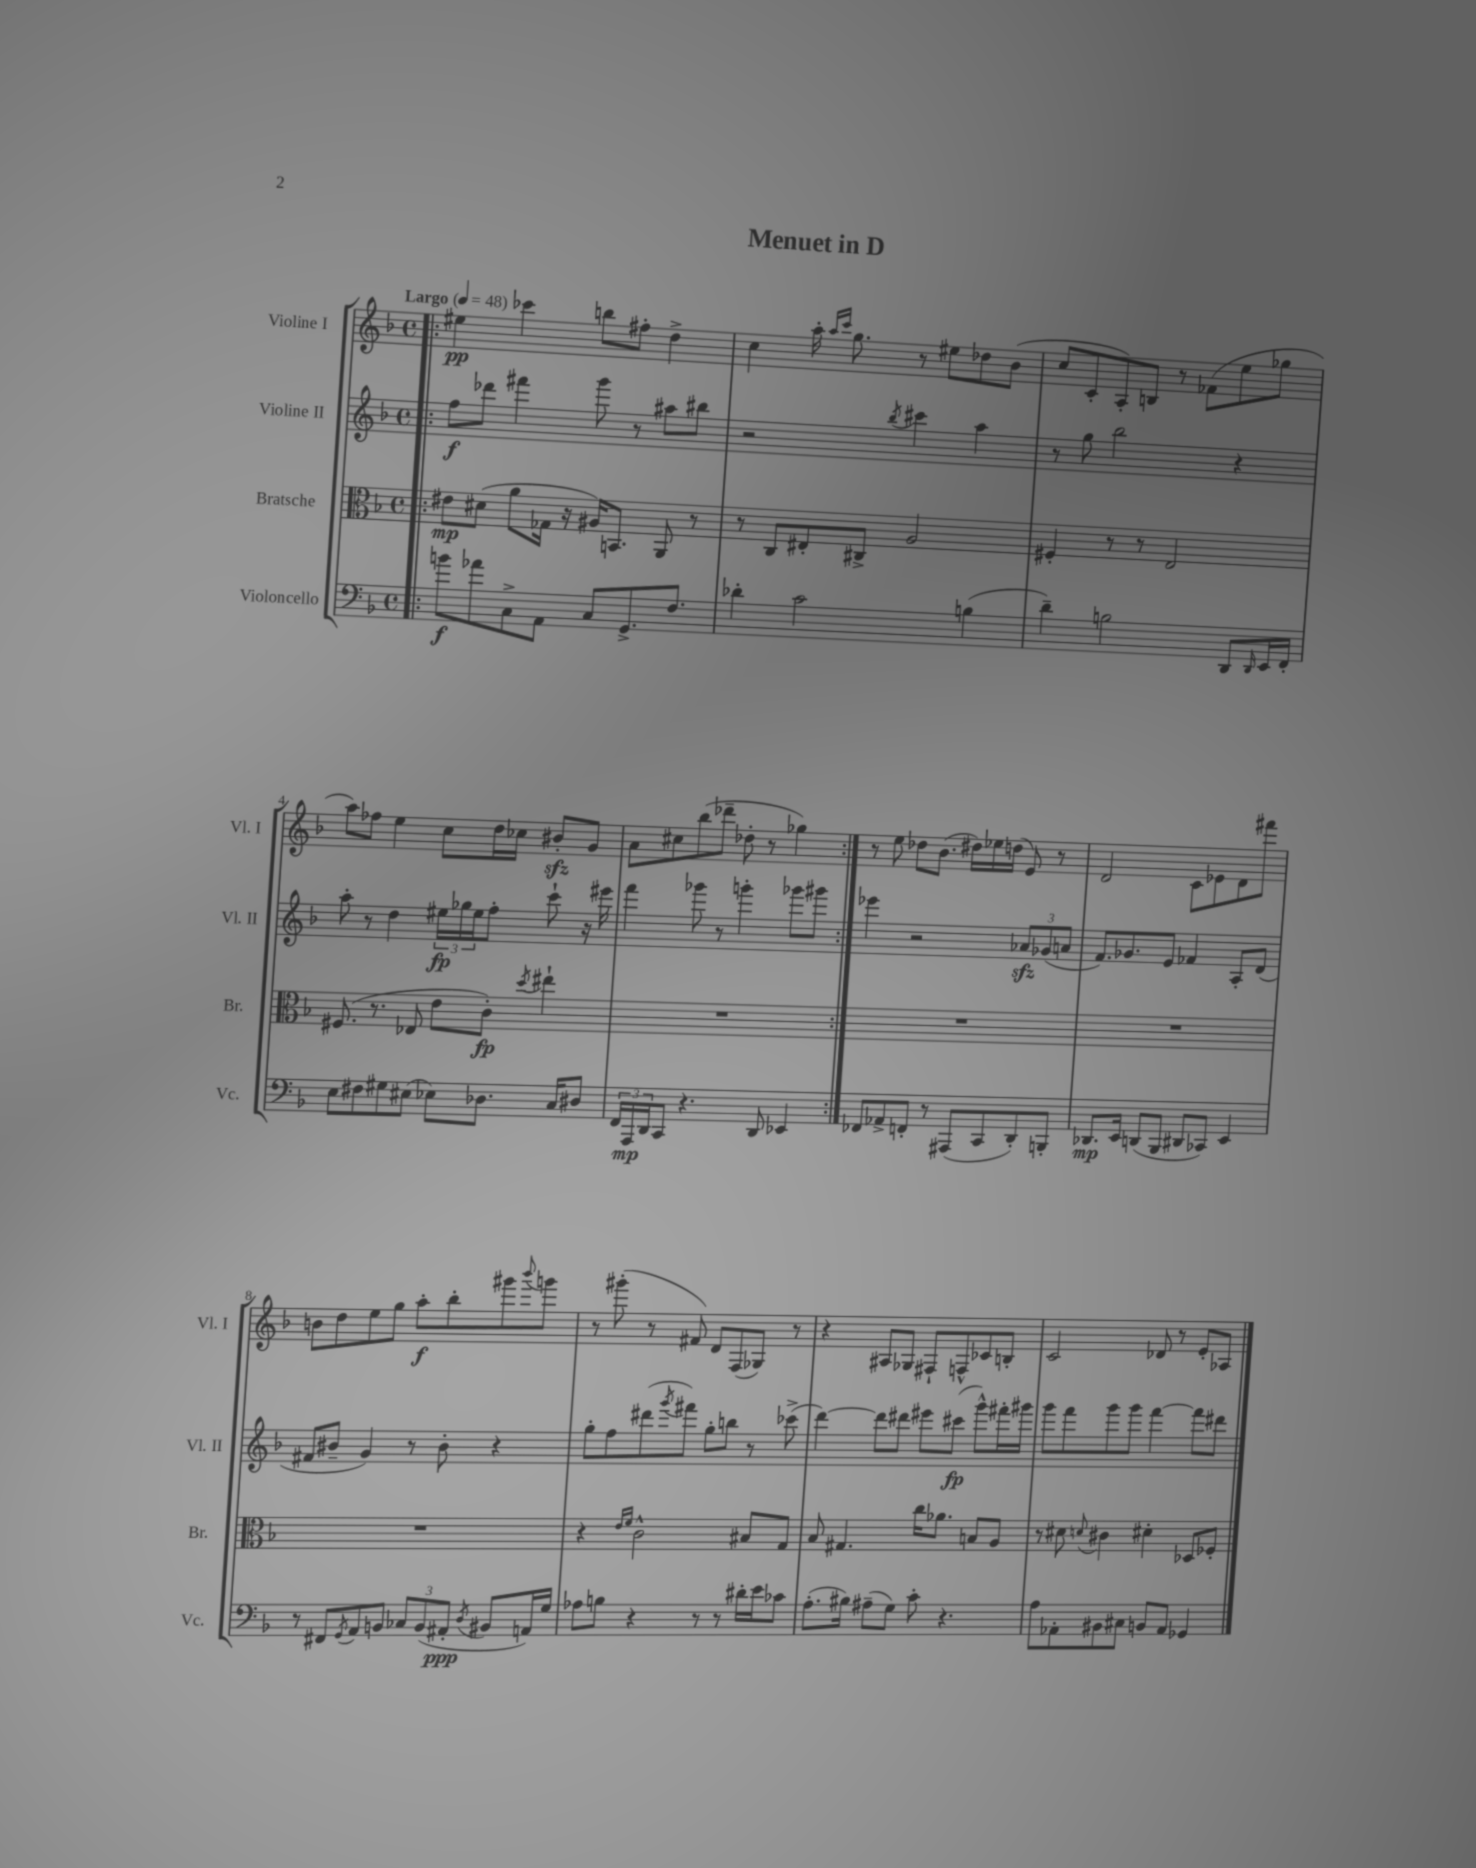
\header { title = "Menuet in D" }
<<
\new StaffGroup <<
\new Staff = "s0" \with { instrumentName = "Violine I" shortInstrumentName = "Vl. I" } {
    \clef treble \key f \major \defaultTimeSignature \time 4/4 \tempo "Largo" 4 = 48
    \repeat volta 2 { \bar ".|:" eis''4\pp ces'''4 b''8 fis''8-. d''4-> |
    c''4 a''16-. \grace { a''16 c'''16 } g''8. r8 eis''8 des''8 bes'8( |
    c''8 c'8-. a8-.) b8 r8 fes'8( e''8 ges''8 |
    a''8) fes''8 e''4 c''8 d''16 ces''16 bis'8-.\sfz g'8 |
    a'8 cis''8 bes''8( des'''8-- des''8-. r8 ges''4) | }
    r8 e''8 des''8 bes'8.( dis''16) ees''16 d''16( e'8) r8 |
    d'2 c'8 ees'8 d'8 fis'''8 |
    b'8 d''8 e''8 g''8 a''8-.\f bes''8-. gis'''8 \appoggiatura { bes'''8 } g'''8 |
    r8 gis'''8-.( r8 fis'8) d'8 f8( ges8) r8 |
    r4 ais8 ges8 fis8-! f8-^ ces'8 b8-. |
    c'2 des'8 r8 e'8-. aes8 \bar "|." |
}
\new Staff = "s1" \with { instrumentName = "Violine II" shortInstrumentName = "Vl. II" } {
    \clef treble \key f \major \defaultTimeSignature \time 4/4
    \repeat volta 2 { \bar ".|:" f''8\f des'''8 fis'''4 g'''8 r8 ais''8 bis''8 |
    r2 \acciaccatura { bes''8 } cis'''4 a''4 |
    r8 g''8 bes''2 r4 |
    a''8-. r8 d''4 \tuplet 3/2 { eis''16\fp ges''16 eis''16 } f''8-. c'''8-! r16 eis'''16 |
    f'''4 ges'''8 r8 g'''4-. ges'''8 gis'''8 | }
    ees'''4 r2 \tuplet 3/2 { aes'8\sfz ges'8( a'8 } |
    f'8.) ges'8. e'8 fes'4 a8-. d'8( |
    fis'8 bis'8-- g'4) r8 bis'8-. r4 |
    g''8-. f''8 dis'''8( \acciaccatura { g'''8 } fis'''8) g''8-. b''8 r8 ces'''8->( |
    d'''4~) d'''8 dis'''8 eis'''8 cis'''8\fp( g'''8-^) fis'''16-. gis'''16 |
    g'''8 f'''8 g'''8 g'''8 f'''4~ f'''8 dis'''8 \bar "|." |
}
\new Staff = "s2" \with { instrumentName = "Bratsche" shortInstrumentName = "Br." } {
    \clef alto \key f \major \defaultTimeSignature \time 4/4
    \repeat volta 2 { \bar ".|:" eis'8\mp dis'8( a'8 ges16 r16 ais16) b,8. a,8 r8 |
    r8 c8 eis8-. cis8-> a2 |
    fis4-. r8 r8 e2 |
    fis8.( r8. ees8 e'8 c'8-.\fp) \acciaccatura { d''8 } eis''4-! |
    R1 | }
    R1 |
    R1 |
    R1 |
    r4 \grace { e'16 f'16 } c'2-^ bis8 g8 |
    bes8 gis4. c''16 aes'8. b8 a8 |
    r8 dis'8 \appoggiatura { d'8 } cis'4 dis'4-. des8 fes8-. \bar "|." |
}
\new Staff = "s3" \with { instrumentName = "Violoncello" shortInstrumentName = "Vc." } {
    \clef bass \key f \major \defaultTimeSignature \time 4/4
    \repeat volta 2 { \bar ".|:" b'8\f aes'8 c8-> a,8 c8 g,8.-> f8. |
    des'4-. c'2 b4( |
    d'4--) b2 d,8 \grace { d,16 } e,16 f,16-. |
    e8 fis8 gis8 eis8( ees8) des8. c16 dis8 |
    \tuplet 3/2 { f,16 a,,16\mp d,16 } c,8 r4. d,8 ees,4 | }
    fes,8 aes,8-> f,8-. r8 ais,,8( c,8 d,8-.) b,,8-. |
    des,8.\mp e,16 d,8( bes,,8 dis,8 ces,8) e,4 |
    r8 fis,8 \acciaccatura { g,8 } a,8 b,8 \tuplet 3/2 { ces8 b,8( ais,8-.\ppp } \acciaccatura { d8 } bis,8 a,16) g16 |
    aes8 b8 r4 r8 r8 dis'16-. e'16 ces'8 |
    a8.-.( bis16) ais8--( g8) c'8-. r4. |
    a8 aes,8-. bis,8 cis8 b,8 aes,8 ges,4 \bar "|." |
}
>>
>>
